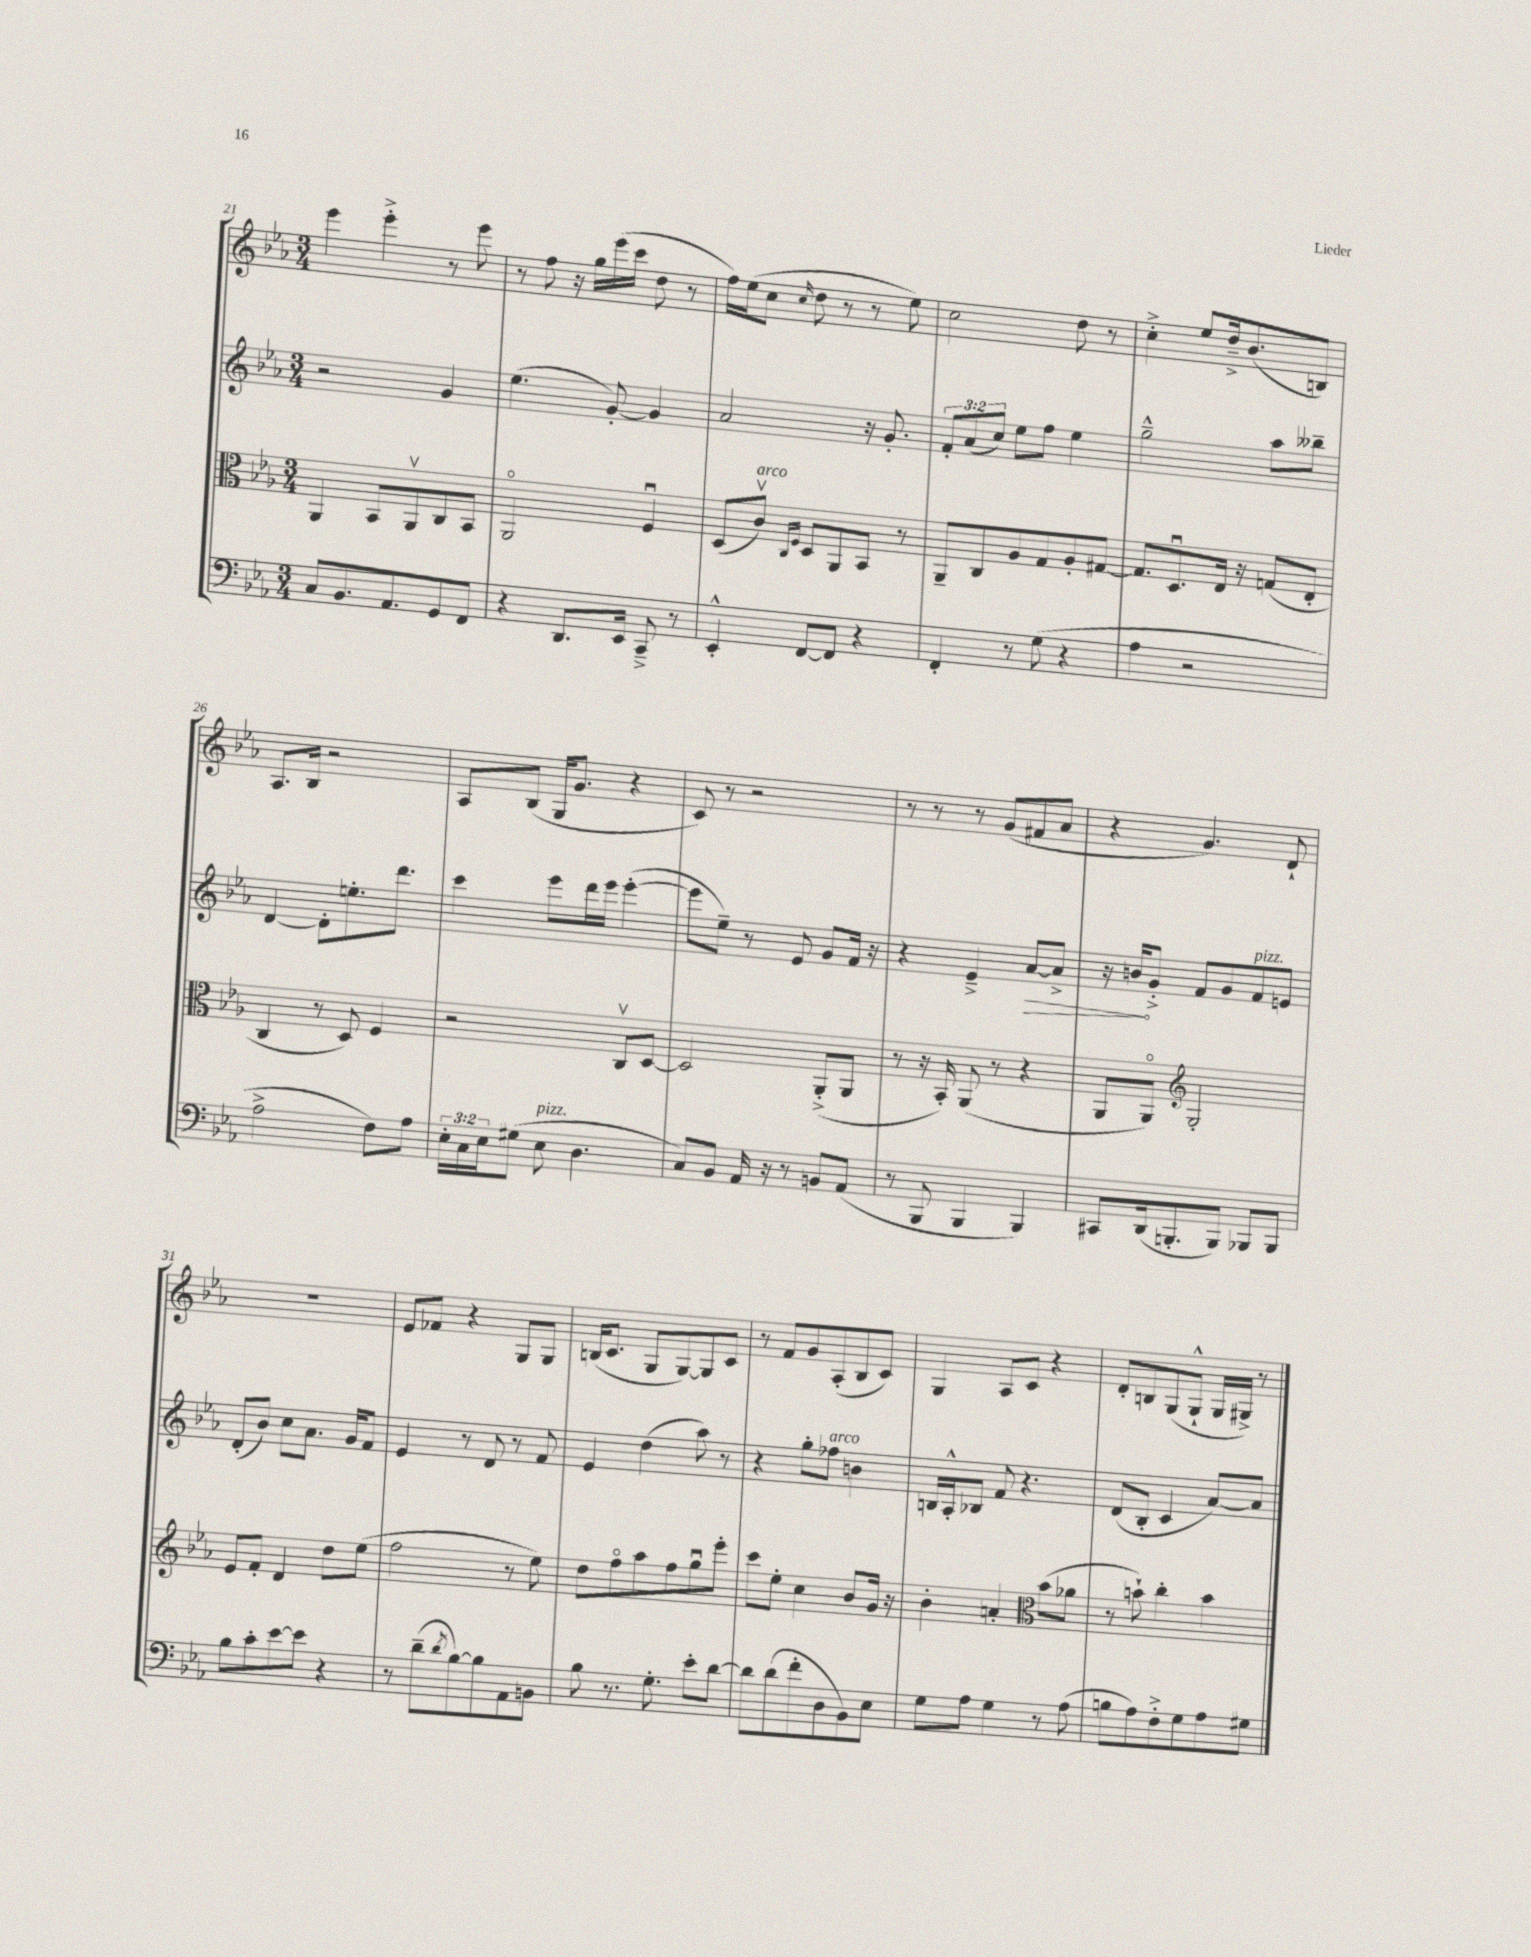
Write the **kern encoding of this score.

**kern	**kern	**kern	**dynam	**kern
*part4	*part3	*part2	*part2	*part1
*staff4	*staff3	*staff2	*staff2	*staff1
*clefF4	*clefC3	*clefG2	*	*clefG2
*k[b-e-a-]	*k[b-e-a-]	*k[b-e-a-]	*	*k[b-e-a-]
*M3/4	*M3/4	*M3/4	*	*M3/4
=21	=21	=21	=21	=21
8C/L	4AA-/	2r	.	4eee-\
8.BB-/	.	.	.	.
.	8BB-/L	.	.	4eee-'^\
8.AA-/	.	.	.	.
.	8AA-v/	.	.	.
8GG/	8C/	4g/	.	8r
8FF/J	8BB-/J	.	.	8eee-\
=22	=22	=22	=22	=22
4r	2AA-/	(4.ee-\	.	8r
.	.	.	.	8ff\
8.DD/L	.	.	.	16r
.	.	.	.	16gg\LL
.	.	[8g'/)	.	(16eee-\
16EE-/Jk	.	.	.	16ccc\JJ
8CC~^/	4Fu/	4g/]	.	8dd\
8r	.	.	.	8r
=23	=23	=23	=23	=23
4EE-'^^/	(8D/L	2a-/	.	16ff\LL)
.	.	.	.	(16ee-\J
!	!LO:TX:a:i:t=arco	!	!	!
.	8cv/J)	.	.	8cc\J
.	16qqC/LL	.	.	.
.	16qqF/JJ	.	.	16qqcc/
[8FF/L	8D/L	.	.	8dd\
8FF/J]	8AA-/	.	.	8r
4r	8BB-/J	16r	.	8r
.	.	8.g'/	.	.
.	8r	.	.	8ee-\)
=24	=24	=24	=24	=24
4FF'/	8AA-~/L	12f'/L	.	2cc\
.	.	(12a-/	.	.
.	8C/	.	.	.
.	.	12cc/J)	.	.
8r	8A-/	8ee-\L	.	.
(8G\	8G/	8ff\J	.	.
4r	8A-'/	4ee-\	.	8dd\
.	[8G#X/J	.	.	8r
=25	=25	=25	=25	=25
4A-\	8.G#/L]	2gg~^^\	.	4cc'^\
.	8.Du/	.	.	.
2r	.	.	.	8ee-/L
.	16E-/Jk	.	.	16dd~^/k
.	16r	.	.	(8.b-/
.	(8Gn/L	8aa-\L	.	.
.	8E-'/J	8bb--X~\J	.	8Bn/J)
!!LO:LB:g=z
=26	=26	=26	=26	=26
2A-^\	4C/	[4d/	.	8.A-/L
.	.	.	.	16B-/Jk
.	8r	8d'\L]	.	2r
.	8D/)	8.een'\	.	.
8F\L)	4F/	.	.	.
.	.	8.ddd\J	.	.
8A-\J	.	.	.	.
=27	=27	=27	=27	=27
24E-'\LL	2r	4ccc\	.	8A-/L
24C\	.	.	.	.
24E-\J	.	.	.	.
(8G#X\J	.	.	.	(8B-/J
!LO:TX:a:i:t=pizz.	!	!	!	!
8E-\	.	8eee-\L	.	16G/KL
.	.	.	.	8.g/J
4.D\	.	16ddd\L	.	.
.	.	16eee-\JJ	.	.
.	8Cv/L	([4eee-'\	.	4r
.	[8D/J	.	.	.
=28	=28	=28	=28	=28
8C/L)	2D/]	8eee-\L]	.	8c/)
8BB-/J	.	8ee-~\J)	.	8r
16AA-/	.	8r	.	2r
16r	.	.	.	.
8r	.	8e-/	.	.
8BBn/L	(8AA-'^/L	8g/L	.	.
(8AA-/J	8AA-/J	16f/Jk	.	.
.	.	16r	.	.
=29	=29	=29	=29	=29
8r	8r	4r	.	8r
8BBB-/	16r	.	.	8r
.	16BB-'/)	.	.	.
4BBB-/	(8AA-/	4e-~^/	.	8r
.	8r	.	.	(8g/L
!	!	!	!LO:HP:b	!
4BBB-/)	4r	[8a-/L	>	8f#X/
.	.	8a-^/J]	.	8a-/J
=30	=30	=30	=30	=30
8CC#X/L	8AA-/L	16r	.	4r
.	.	16bn/KL	.	.
(16DD/k	8AA-/J)	8g'^/J	]	.
8.BBBn'/	.	.	.	.
*	*clefG2	*	*	*
.	2G'/	8f/L	.	4.g/)
8BBB/J)	.	8g/	.	.
!	!	!LO:TX:a:i:t=pizz.	!	!
8BBB-X/L	.	8f/	.	.
8BBB-/J	.	8en/J	.	8d`/
!!LO:LB:g=z
=31	=31	=31	=31	=31
8B-\L	8e-/L	(8d'/L	.	2.r
8c'\	8f'/J	8b-/J)	.	.
[8e-\	4d/	8cc\L	.	.
8e-\J]	.	8.a-\J	.	.
4r	8dd\L	.	.	.
.	.	16g/KL	.	.
.	(8ee-\J	8f/J	.	.
=32	=32	=32	=32	=32
8r	2ff\	4e-/	.	8e-/L
(8d~\L	.	.	.	8f-X/J
8qd/	.	.	.	.
[8B-\)	.	8r	.	4r
8B-\]	.	8d/	.	.
8AA-\	8r	8r	.	8G/L
8BBn\J	8ee-\)	8f/	.	8G/J
=33	=33	=33	=33	=33
8B-\	8dd\L	4e-/	.	(16Bn/KL
.	.	.	.	8.c/J
8.r	8ff\	.	.	.
.	8aa-\	(4dd\	.	8G/L
8.G'\	.	.	.	.
.	8ff\	.	.	[8G/)
8e-'\L	8ggu\	8aa-\)	.	8G/]
[8d\J	8eee-'\J	8r	.	8c/J
=34	=34	=34	=34	=34
8d\L]	8ccc\L	4r	.	8r
(8d\	8ee-'\J	.	.	8f/L
8f'\	4cc\	8gg'\L	.	8g/
!	!	!LO:TX:a:i:t=arco	!	!
8D\	.	8ff-X\J	.	(8A-'/
8BB-\)	8b-/L	4bn\	.	8B-/
8E-\J	16g/Jk	.	.	8c/J)
.	16r	.	.	.
=35	=35	=35	=35	=35
8G\L	4b-'\	16Bn/LL	.	4G/
.	.	16A-'^^/J	.	.
8A-\J	.	8B-X/J	.	.
4G\	4an'/	8f/	.	8A-/L
.	.	4.r	.	8c/J
*	*clefC3	*	*	*
8r	(8b-\L	.	.	4r
(8A-\	8a-X\J	.	.	.
=36	=36	=36	=36	=36
8Bn\L	8r	(8d/L	.	8d'/L
8A-\)	8bn`\)	8B-'/J	.	8Bn/
8F'^\	4cc'\	4c/	.	(8G/
8G\	.	.	.	8G`^^/J
8A-\	4b\	[8a-/L)	.	16G/LL
.	.	.	.	16G#X^/JJ)
8G#X\J	.	8a-/J]	.	8r
==	==	==	==	==
*-	*-	*-	*-	*-
